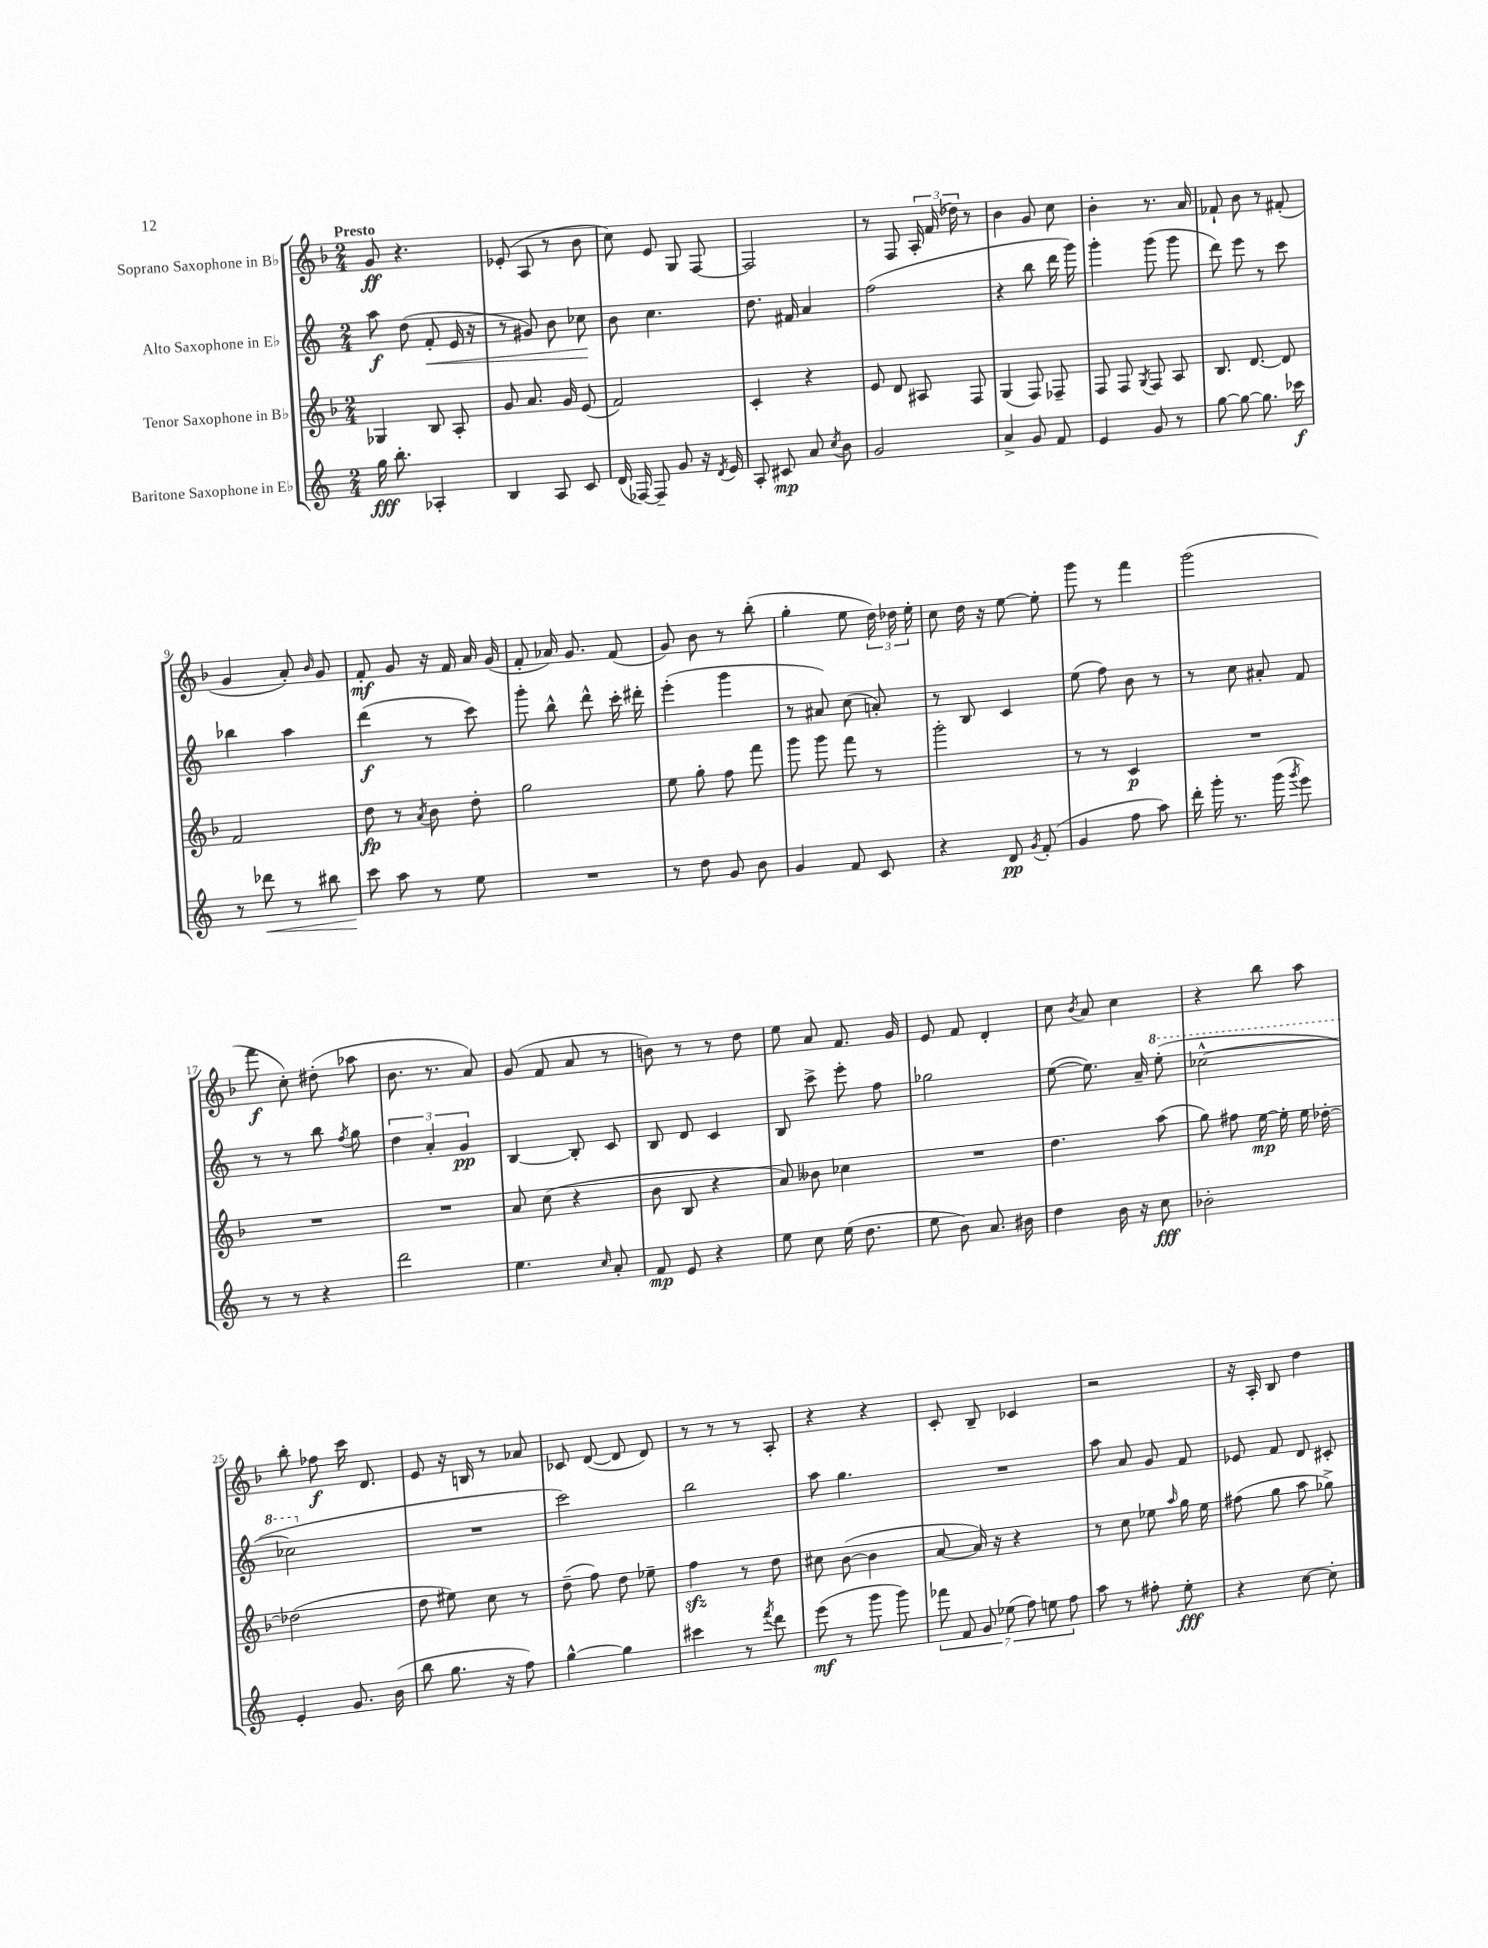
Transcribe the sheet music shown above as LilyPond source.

<<
\new StaffGroup <<
\new Staff = "s0" \with { instrumentName = "Soprano Saxophone in Bb" } {
    \clef treble \key f \major \numericTimeSignature \time 2/4 \tempo "Presto"
    \autoBeamOff g'8\ff r4. |
    ees'8-.( a8 r8 bes'8 |
    c''8) e'8 g8 f8~ |
    f2 |
    r8 f8 \tuplet 3/2 { a16-. f'16( des''16) } r8 |
    bes'4 g'8 c''8 |
    bes'4-. r8. a'16 |
    fes'8-! bes'8 r8 fis'8-.( |
    g'4 a'8-.) \grace { bes'16 } g'8 |
    f'8-.\mf g'8 r16 f'16 a'16 g'16( |
    f'8-. aes'16) g'8. f'8( |
    g'8) bes'8 r8 bes''8-.( |
    g''4-. e''8 \tuplet 3/2 { d''16) des''16 e''16-. } |
    c''8 d''16 r16 e''8~ e''8-. |
    g'''8 r8 f'''4 |
    g'''2( |
    f'''8\f c''8-.) dis''8-.( aes''8 |
    bes'8. r8. a'8) |
    g'8( f'8 a'8 r8 |
    b'8) r8 r8 d''8 |
    e''8 a'8 f'8. g'16 |
    e'8 f'8 d'4-. |
    c''8 \acciaccatura { bes'8 } a'8 c''4 |
    r4 bes''8 a''8 |
    bes''8-. fes''8\f c'''16 d'8. |
    e'8 r16 b16 r8 aes'8 |
    ces'8 d'8~( d'8 d'8) |
    r8 r8 r8 a8-. |
    r4 r4 |
    c'8-. bes8-- ces'4 |
    r2 |
    r16 a16-. bes8 d''4 \bar "|." |
}
\new Staff = "s1" \with { instrumentName = "Alto Saxophone in Eb" } {
    \clef treble \key c \major \numericTimeSignature \time 2/4
    \autoBeamOff a''8\f d''8( f'8-.\< e'16 r16 |
    r8 gis'8) b'8 ces''8\! |
    b'8 c''4. |
    d''8. fis'16 a'4 |
    f''2( |
    r4 b''8 d'''16 g'''16) |
    g'''4-. g'''8( g'''8 |
    d'''8) e'''8 r8 c'''8 |
    bes''4 a''4 |
    d'''4\f( r8 c'''8) |
    g'''8-. b''8-^ d'''8-^ c'''16-. dis'''16-. |
    e'''4-.( g'''4 |
    r8 ais'8) c''8( a'8-.) |
    r8 b8 c'4 |
    e''8( f''8) b'8 r8 |
    r8 c''8 ais'8-. f'8 |
    r8 r8 b''8 \acciaccatura { f''8 } g''8 |
    \tuplet 3/2 { d''4 a'4-. g'4\pp } |
    b4~ b8-. c'8 |
    b8 d'8 c'4 |
    b8 c'''8-> e'''8-. f''8 |
    ges''2 |
    e''8~( e''8.) a'16-- \ottava #1 e'''8-.( |
    ces'''2~-^ |
    ces'''2 \ottava #0 |
    R2 |
    c'''2) |
    b''2 |
    a''8 g''4. |
    R2 |
    a''8 a'8 g'8 f'8 |
    ees'8 f'8 d'8 cis'8-. \bar "|." |
}
\new Staff = "s2" \with { instrumentName = "Tenor Saxophone in Bb" } {
    \clef treble \key f \major \numericTimeSignature \time 2/4
    \autoBeamOff ges4 bes8 a8-. |
    g'8 a'8. g'16 e'8( |
    f'2) |
    c'4-. r4 |
    e'8 d'8 ais8 f8 |
    g4( f8) fes8-- |
    f8 f8 \acciaccatura { g8 } f8 a8 |
    bes8. d'8.~ d'8 |
    f'2 |
    d''8\fp r8 \acciaccatura { a'8 } bes'8 d''8-. |
    g''2 |
    e''8 g''8-. f''8 f'''8 |
    g'''8 g'''8 f'''8 r8 |
    g'''2-. |
    r8 r8 c'4\p |
    R2 |
    R2 |
    R2 |
    a'8 c''8( r4 |
    bes'8 bes8 r4 |
    a'8) beses'8 ces''4 |
    R2 |
    d''4. a''8( |
    g''8) fis''8 e''16~\mp e''16-. e''16 des''16~-. |
    des''2( |
    d''8 eis''8) c''8 r8 |
    d''8--( f''8) d''8 ees''8-- |
    f''4\sfz r8 d''8 |
    cis''8 bes'8~( bes'4 |
    a'8~ a'16) r16 r4 |
    r8 c''8 ees''8 \grace { a''16 } g''16 ees''16 |
    fis''8( g''8 a''8 ges''8->) \bar "|." |
}
\new Staff = "s3" \with { instrumentName = "Baritone Saxophone in Eb" } {
    \clef treble \key c \major \numericTimeSignature \time 2/4
    \autoBeamOff g''16\fff b''8.-. aes4-. |
    b4 a8 c'8 |
    d'16( fes16~) fes8-- g'8 r16 \acciaccatura { d'8 } e'16 |
    a8-. cis'8\mp a'8 \acciaccatura { c''8 } b'8 |
    g'2 |
    a'4-> g'8 f'8 |
    e'4 g'8 r8 |
    g''8~ g''8~ g''8. ces'''16\f |
    r8 des'''8\< r8 bis''8 |
    c'''8\! a''8 r8 e''8 |
    R2 |
    r8 d''8 g'8 b'8 |
    g'4 f'8 c'8 |
    r4 d'8\pp \acciaccatura { g'8 } f'8-.( |
    g'4 f''8 a''8) |
    d'''16-. g'''16-. r8. g'''16( \acciaccatura { g'''8 } e'''8) |
    r8 r8 r4 |
    d'''2 |
    e''4. \grace { c''16 } a'8-. |
    f'8\mp e'8 r4 |
    e''8 c''8 e''16( d''8. |
    e''8 b'8) a'8. bis'16 |
    d''4 b'16 r16 c''8\fff |
    bes'2-. |
    e'4-. g'8. b'16( |
    b''8 g''8. r16 f''8) |
    g''4~-^ g''4 |
    cis'''4 r8 \acciaccatura { f'''8 } d'''8 |
    e'''8\mf( r8 g'''8 g'''8) |
    \tuplet 7/4 { fes'''8 f'8 g'8 ees''8( f''8) e''8 f''8 } |
    a''8 r8 fis''8-. e''8-.\fff |
    r4 c''8~ c''8-. \bar "|." |
}
>>
>>
